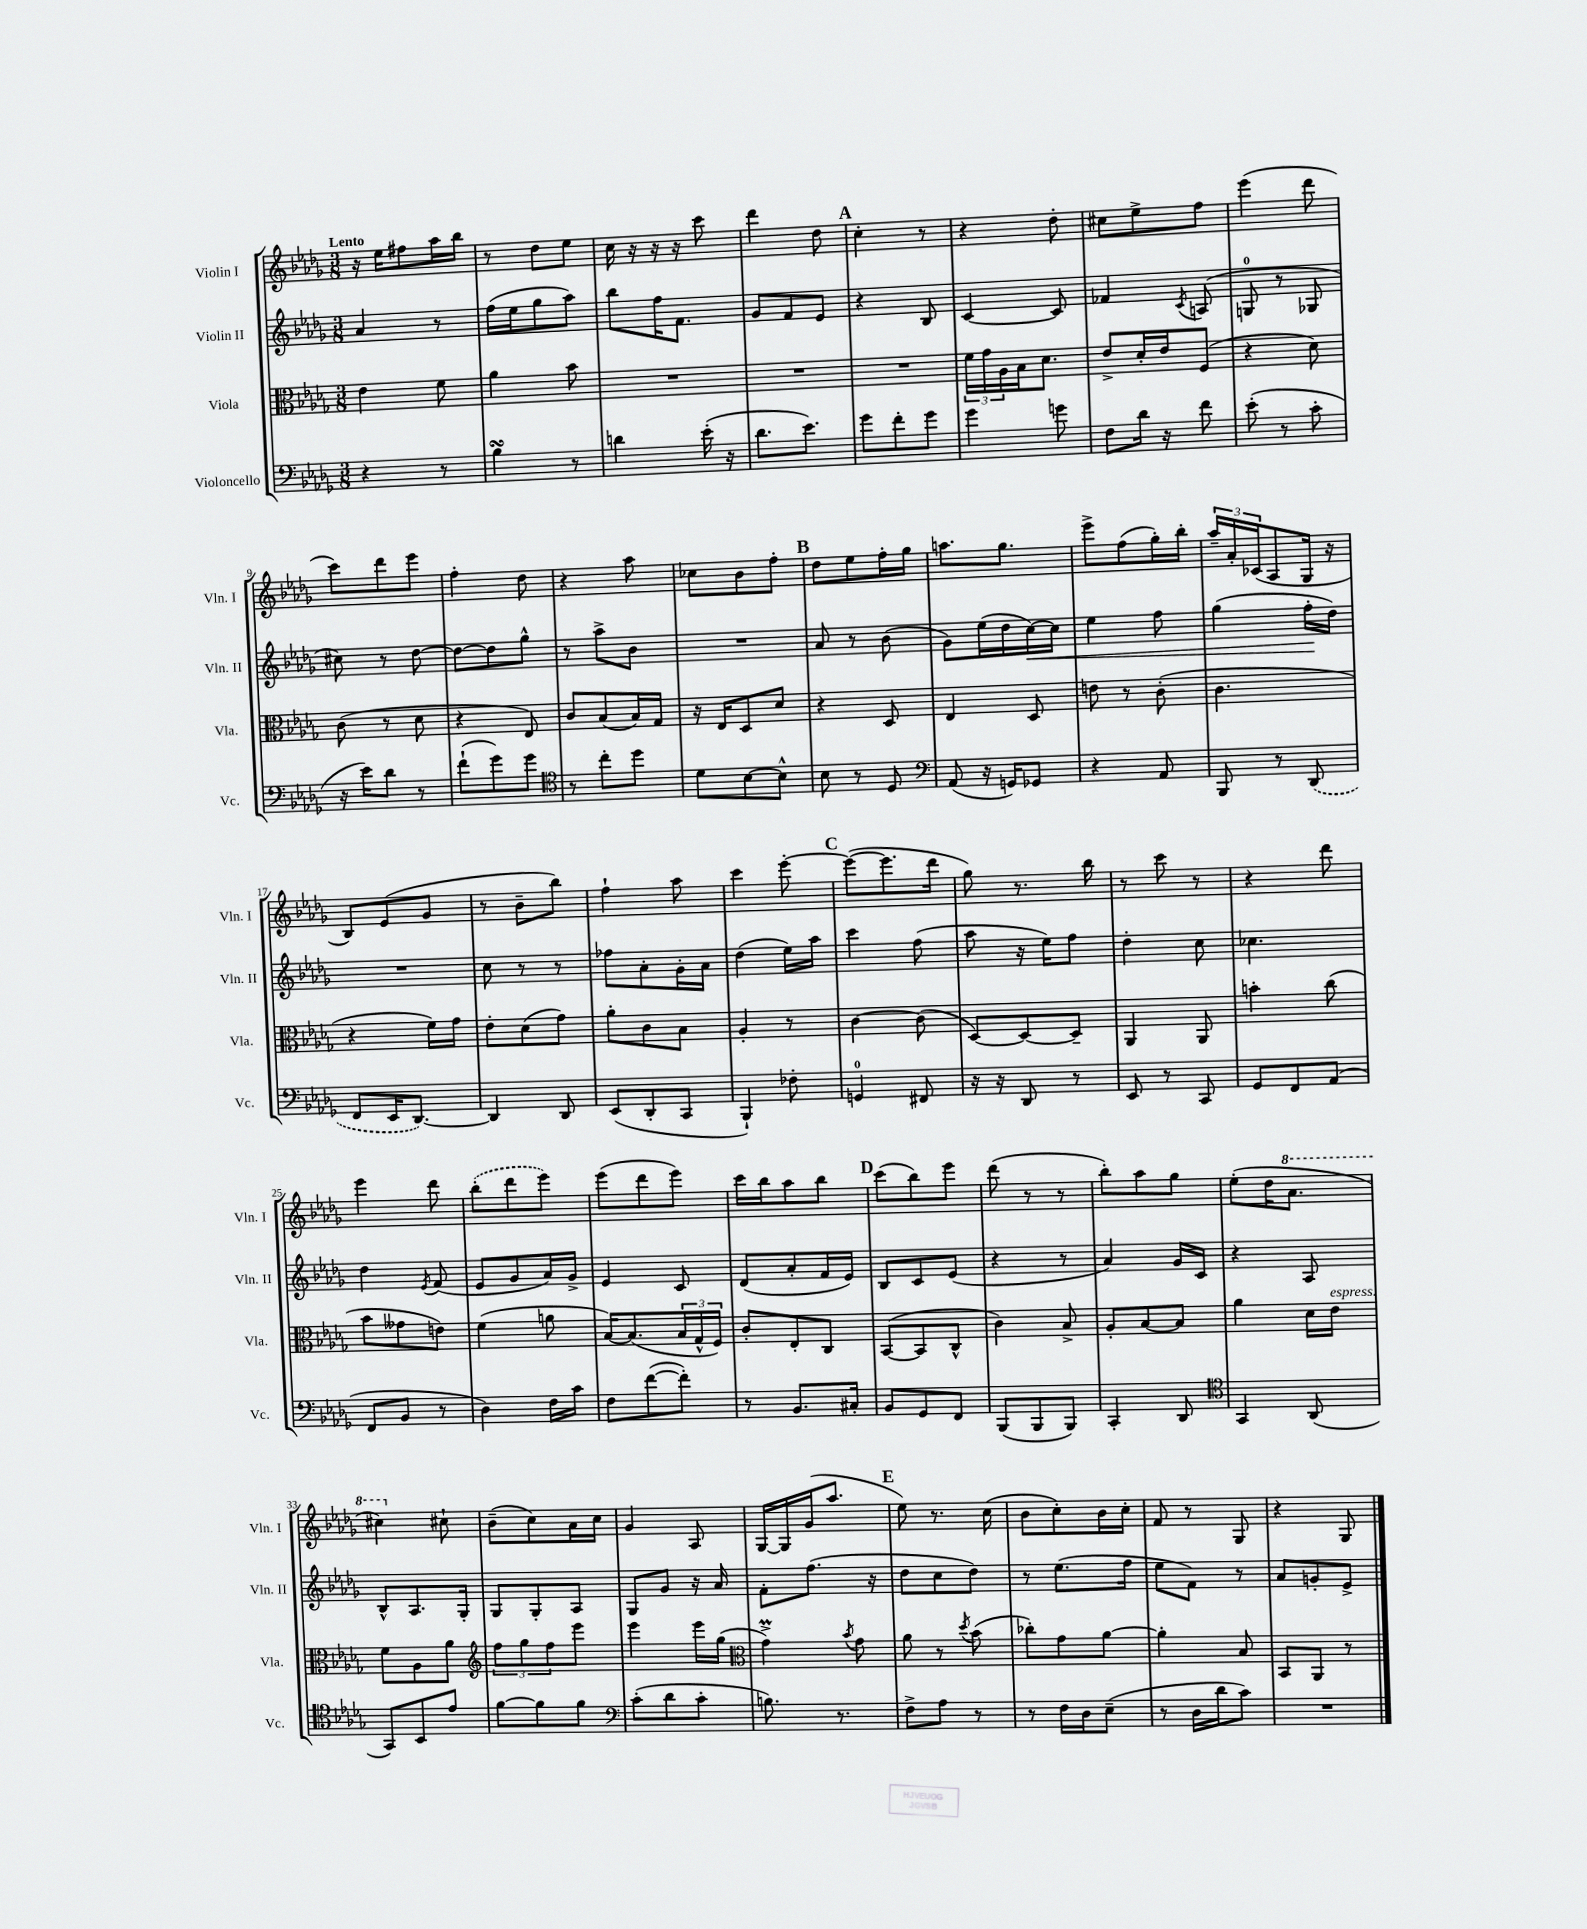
<<
\new StaffGroup <<
\new Staff = "s0" \with { instrumentName = "Violin I" shortInstrumentName = "Vln. I" } {
    \clef treble \key des \major \numericTimeSignature \time 3/8 \tempo "Lento"
    r16 ees''16 fis''8 aes''16 bes''16 |
    r8 des''8 ees''8 |
    c''16 r16 r16 r16 c'''8 |
    des'''4 des''8 |
    \mark \markup { \bold "A" } c''4-. r8 |
    r4 des''8-. |
    cis''8 ees''8-> f''8 |
    ees'''4( des'''8 |
    c'''8) des'''8 ees'''8 |
    f''4-. des''8 |
    r4 aes''8 |
    ces''8 bes'8 f''8-. |
    \mark \markup { \bold "B" } des''8 ees''8 f''16-. ges''16 |
    a''8. ges''8. |
    ees'''8-> f''8( ges''16-.) bes''16-. |
    \tuplet 3/2 { aes''16-- aes'16-. ces'16( } aes8 ges16 r16 |
    bes8) ees'8( ges'8 |
    r8 bes'8-- bes''8) |
    f''4-! aes''8 |
    c'''4 ees'''8~-. |
    \mark \markup { \bold "C" } ees'''8~( ees'''8. des'''16 |
    ges''8) r8. bes''16 |
    r8 c'''8 r8 |
    r4 des'''8 |
    ees'''4 des'''8 |
    \once \slurDashed bes''8-.( des'''8 ees'''8) |
    ees'''8( des'''8 ees'''8) |
    c'''16 bes''16 aes''8 bes''8 |
    \mark \markup { \bold "D" } c'''8( bes''8) ees'''8 |
    des'''8( r8 r8 |
    bes''8-.) aes''8 ges''8 |
    ees''8-.( des''16 \ottava #1 aes''8. |
    cis'''4) \ottava #0 cis''8-! |
    bes'8--( c''8) aes'16 c''16 |
    ges'4 aes8 |
    ges16~ ges16 ges'16( aes''8. |
    \mark \markup { \bold "E" } ees''8) r8. c''16( |
    bes'8 c''8-.) bes'16 c''16-. |
    f'8 r8 ges8 |
    r4 ges8 \bar "|." |
}
\new Staff = "s1" \with { instrumentName = "Violin II" shortInstrumentName = "Vln. II" } {
    \clef treble \key des \major \numericTimeSignature \time 3/8
    aes'4 r8 |
    f''16( ees''16 ges''8 aes''8) |
    bes''8 f''16 f'8. |
    ges'8 f'8 ees'8 |
    \mark \markup { \bold "A" } r4 bes8 |
    c'4~ c'8 |
    fes'4 \acciaccatura { c'8 } a8( |
    g8-0 r8 ges8 |
    cis''8) r8 des''8~ |
    des''8~ des''8 ges''8-^ |
    r8 aes''8-> bes'8 |
    R4. |
    \mark \markup { \bold "B" } aes'8 r8 bes'8( |
    ges'8) ees''16( des''16 c''16~\<) c''16 |
    ees''4 f''8 |
    ges''4( f''16-.\! des''16) |
    R4. |
    c''8 r8 r8 |
    fes''8 aes'8-. ges'16-. aes'16 |
    des''4( ees''16) aes''16 |
    \mark \markup { \bold "C" } c'''4 f''8( |
    aes''8 r16 ees''16) f''8 |
    des''4-. c''8 |
    ces''4. |
    des''4 \acciaccatura { ees'8 } f'8( |
    ees'8 ges'8 aes'16) ges'16-> |
    ees'4 c'8 |
    des'8( aes'8-. f'16 ees'16) |
    \mark \markup { \bold "D" } bes8 c'8 ees'8( |
    r4 r8 |
    aes'4) ges'16 c'16 |
    r4 aes8 |
    bes8-^ aes8. ges16-. |
    ges8 ges8-. aes8 |
    ges8 ges'8 r16 aes'16 |
    f'8-. f''8.( r16 |
    \mark \markup { \bold "E" } des''8 c''8 des''8) |
    r8 ees''8.( f''16 |
    ees''8 f'8) r8 |
    aes'8 g'8-. ees'8-> \bar "|." |
}
\new Staff = "s2" \with { instrumentName = "Viola" shortInstrumentName = "Vla." } {
    \clef alto \key des \major \numericTimeSignature \time 3/8
    ees'4 f'8 |
    aes'4 bes'8 |
    R4. |
    R4. |
    \mark \markup { \bold "A" } R4. |
    \tuplet 3/2 { f'16 ges'16 aes16 } bes16 des'8. |
    ees'8-> des'16-. ees'16 f8( |
    r4 des'8) |
    c'8( r8 des'8 |
    r4 ees8) |
    c'8 bes8( bes16) ges16 |
    r16 ees16 des8 des'8 |
    \mark \markup { \bold "B" } r4 des8 |
    ees4 des8 |
    e'8 r8 c'8-.( |
    c'4. |
    r4 f'16) ges'16 |
    ees'8-. des'8( ges'8) |
    aes'8-. c'8 bes8 |
    aes4-. r8 |
    \mark \markup { \bold "C" } c'4~ c'8( |
    des8~) des8~ des8-- |
    aes,4 aes,8 |
    b'4-. c''8( |
    bes'8 geses'8 e'8) |
    f'4( a'8 |
    bes16~) bes8.( \tuplet 3/2 { bes16 ges16-^ f16) } |
    c'8-. ees8-. c8 |
    \mark \markup { \bold "D" } bes,8~( bes,8 c8-^ |
    c'4) bes8-> |
    aes8-. bes8~ bes8 |
    aes'4 des'16 ees'16^\markup { \italic "espress." } |
    f'8 aes8 aes'8 |
    \clef treble \tuplet 3/2 { f''8 ges''8 f''8 } ees'''8 |
    ees'''4 ees'''16 ges''16( |
    \clef alto ges'4->\prall) \acciaccatura { bes'8 } ges'8 |
    \mark \markup { \bold "E" } aes'8 r8 \acciaccatura { des''8 } bes'8( |
    ces''8-.) ges'8 aes'8~ |
    aes'4-. bes8 |
    bes,8 aes,8 r8 \bar "|." |
}
\new Staff = "s3" \with { instrumentName = "Violoncello" shortInstrumentName = "Vc." } {
    \clef bass \key des \major \numericTimeSignature \time 3/8
    r4 r8 |
    bes4\turn r8 |
    d'4 ees'16-.( r16 |
    des'8. ees'8.) |
    \mark \markup { \bold "A" } ges'8 f'8-. ges'8 |
    ges'4 g'8 |
    f8 des'16 r16 f'8 |
    ees'8-.( r8 c'8-. |
    r16 ees'16) des'8 r8 |
    f'8-!( ges'8) ges'8 |
    \clef tenor r8 c''8-. des''8 |
    des'8 bes8~ bes8-^ |
    \mark \markup { \bold "B" } bes8 r8 des8 |
    \clef bass aes,8( r16 g,16) ges,8 |
    r4 aes,8 |
    bes,,8 r8 \once \slurDashed des,8( |
    f,8 ees,16 des,8.~) |
    des,4 des,8 |
    ees,8( des,8-. c,8 |
    bes,,4-!) fes8-. |
    \mark \markup { \bold "C" } g,4-0 fis,8 |
    r16 r16 des,8 r8 |
    ees,8 r8 c,8 |
    ges,8 f,8 aes,8( |
    f,8 bes,8 r8 |
    des4) f16 c'16 |
    f8 f'8~( f'8-.) |
    r8 bes,8. cis16-. |
    \mark \markup { \bold "D" } bes,8 ges,8 f,8 |
    bes,,8( bes,,8 bes,,8) |
    c,4-. des,8 |
    \clef tenor ges,4 aes,8( |
    ges,8) bes,8 ees'8 |
    f'8~ f'8 f'8 |
    \clef bass c'8-.( des'8 c'8-. |
    b8.) r8. |
    \mark \markup { \bold "E" } f8-> aes8 r8 |
    r8 f16 des16 ees8--( |
    r8 des16 des'16 c'8) |
    R4. \bar "|." |
}
>>
>>
